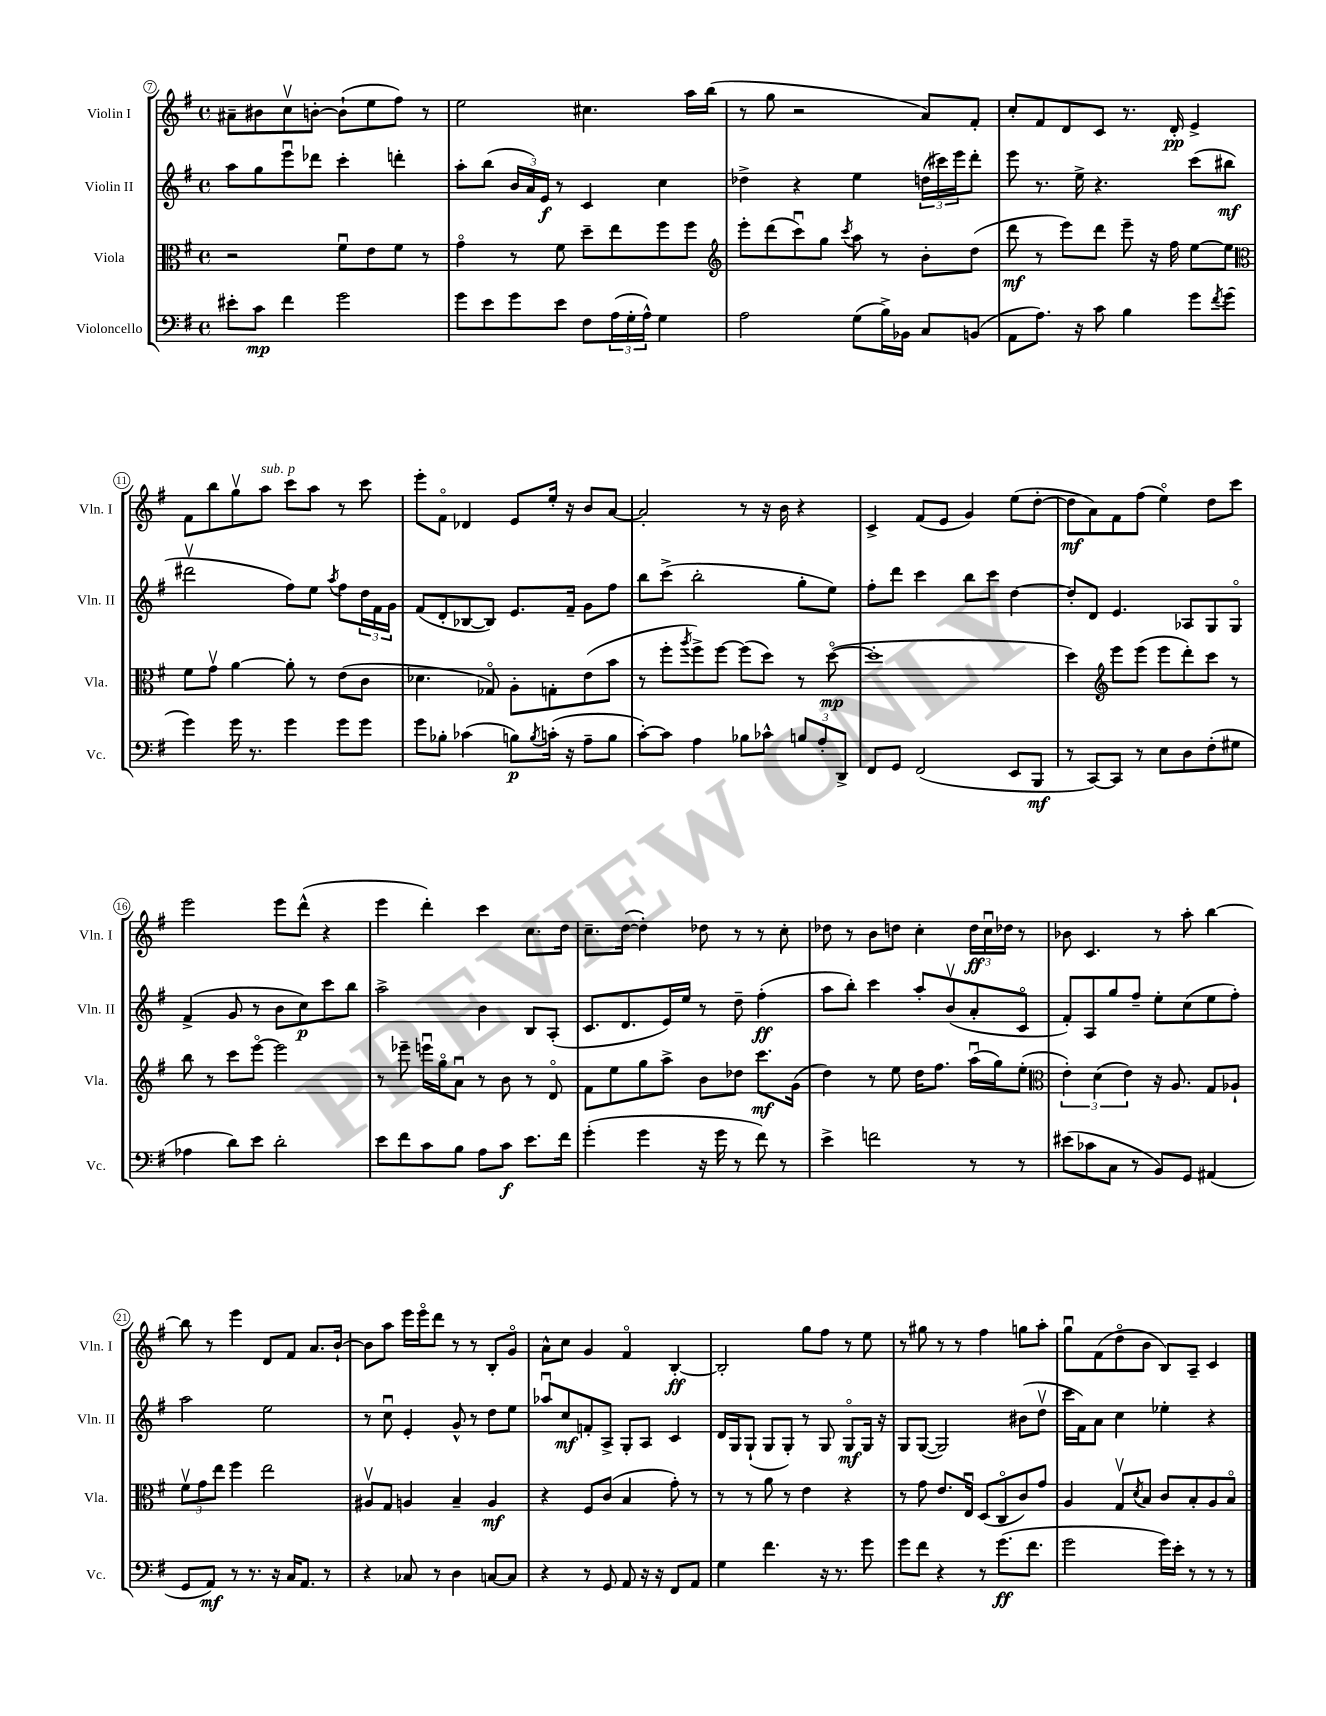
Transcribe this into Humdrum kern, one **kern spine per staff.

**kern	**dynam	**kern	**dynam	**kern	**dynam	**kern	**dynam
*part4	*part4	*part3	*part3	*part2	*part2	*part1	*part1
*staff4	*staff4	*staff3	*staff3	*staff2	*staff2	*staff1	*staff1
*I"Violoncello	*	*I"Viola	*	*I"Violin II	*	*I"Violin I	*
*I'Vc.	*	*I'Vla.	*	*I'Vln. II	*	*I'Vln. I	*
*clefF4	*	*clefC3	*	*clefG2	*	*clefG2	*
*k[f#]	*	*k[f#]	*	*k[f#]	*	*k[f#]	*
*M4/4	*	*M4/4	*	*M4/4	*	*M4/4	*
*met(c)	*	*met(c)	*	*met(c)	*	*met(c)	*
=7	=7	=7	=7	=7	=7	=7	=7
8e#X'\L	.	2r	.	8aa\L	.	8a#X~\L	.
8c\J	mp	.	.	8gg\	.	8b#X\	.
4f#\	.	.	.	8eeeu\	.	8ccv\	.
.	.	.	.	8ddd-X\J	.	[8bn'\J	.
2g\	.	8f#u\L	.	4ccc'\	.	(8b`\L]	.
.	.	8e\	.	.	.	8ee\	.
.	.	8f#\J	.	4dddn'\	.	8ff#\J)	.
.	.	8r	.	.	.	8r	.
=8	=8	=8	=8	=8	=8	=8	=8
8g\L	.	4g\	.	8aa'\L	.	2ee\	.
8e\	.	.	.	(8bb\J	.	.	.
8g\	.	8r	.	24b/LL	.	.	.
.	.	.	.	24a/)	.	.	.
.	.	.	.	24e/JJ	f	.	.
8e\J	.	8f#\	.	8r	.	.	.
8F#\L	.	8dd~\L	.	4c/	.	4.cc#X\	.
(24A\L	.	8ee\	.	.	.	.	.
24G'\	.	.	.	.	.	.	.
24A^^\JJ)	.	.	.	.	.	.	.
4G\	.	8ff#\	.	4cc\	.	.	.
.	.	8ff#\J	.	.	.	16aa\LL	.
.	.	.	.	.	.	(16bb\JJ	.
=9	=9	=9	=9	=9	=9	=9	=9
*	*	*clefG2	*	*	*	*	*
2A\	.	8eee'\L	.	4dd-X^\	.	8r	.
.	.	(8ddd\	.	.	.	8gg\	.
.	.	8cccu\)	.	4r	.	2r	.
.	.	8gg\J	.	.	.	.	.
.	.	8qccc/	.	.	.	.	.
(8G\L	.	8aa\	.	4ee\	.	.	.
16B^\L)	.	8r	.	.	.	.	.
16BB-X\JJ	.	.	.	.	.	.	.
8C/L	.	8b'\L	.	(24ddn\LL	.	8a/L)	.
.	.	.	.	24ccc#X\)	.	.	.
.	.	.	.	24eee\J	.	.	.
(8BBn/J	.	(8dd\J	.	8ddd'\J	.	8f#'/J	.
=10	=10	=10	=10	=10	=10	=10	=10
8AA\L	.	8ddd\	mf	8eee\	.	8cc'/L	.
8.A\J)	.	8r	.	8.r	.	8f#/	.
.	.	8eee\L)	.	.	.	8d/	.
16r	.	.	.	16ee^\	.	.	.
8c\	.	8ddd\J	.	4.r	.	8c/J	.
4B\	.	8eee~\	.	.	.	8.r	.
.	.	16r	.	.	.	.	.
.	.	16ff#\	.	.	.	16d'/	pp
8g\L	.	[8ee\L	.	(8ccc\L	.	4e^/	.
8qf#/	.	.	.	.	.	.	.
(8g\J	.	8ee\J]	.	8bb#X\J	mf	.	.
!!LO:LB:g=z
=11	=11	=11	=11	=11	=11	=11	=11
*	*	*clefC3	*	*	*	*	*
4g\)	.	8f#\L	.	2ddd#Xv\	.	8f#\L	.
.	.	8gv\J	.	.	.	8bb\	.
16g\	.	[4a\	.	.	.	8ggv\	.
8.r	.	.	.	.	.	.	.
!	!	!	!	!	!	!LO:TX:a:i:t=sub. p	!
.	.	.	.	.	.	8aa\J	.
4g\	.	8a'\]	.	8ff#\L)	.	8ccc\L	.
.	.	8r	.	8ee\J	.	8aa\J	.
.	.	.	.	8qaa/	.	.	.
8g\L	.	(8e\L	.	8ff#\L	.	8r	.
8g\J	.	8c\J	.	24dd\L	.	8ccc\	.
.	.	.	.	24f#\	.	.	.
.	.	.	.	24g\JJ	.	.	.
=12	=12	=12	=12	=12	=12	=12	=12
8g\L	.	4.d-X\	.	(8f#/L	.	8eee'\L	.
8B-X'\J	.	.	.	8d'/	.	8f#\J	.
(4c-X\	.	.	.	[8B-X/	.	4d-X/	.
.	.	8G-X/)	.	8B-/J])	.	.	.
8Bn\L)	p	8A'\L	.	8.e/L	.	8e/L	.
8qB/	.	.	.	.	.	.	.
(16cn'\Jk	.	8Gn'\	.	.	.	16ee'/Jk	.
16r	.	.	.	16f#~/Jk	.	16r	.
8A~\L	.	(8e\	.	8g\L	.	8b/L	.
8B\J	.	8b\J	.	8ff#\J	.	[8a/J	.
=13	=13	=13	=13	=13	=13	=13	=13
[8c'\L)	.	8r	.	8bb\L	.	2a'/]	.
8c\J]	.	8ff#'\L	.	(8ccc^\J	.	.	.
.	.	8qaa/	.	.	.	.	.
4A\	.	8ff#^\)	.	2bb'\	.	.	.
.	.	[8ff#\J	.	.	.	.	.
8B-X\L	.	(8ff#\L]	.	.	.	8r	.
8c-X^^\J	.	8dd\J)	.	.	.	16r	.
.	.	.	.	.	.	16b\	.
12Bn/L	.	8r	.	8gg'\L	.	4r	.
12A'/	.	.	.	.	.	.	.
.	.	([8dd\	mp	8ee\J)	.	.	.
12DD^/J	.	.	.	.	.	.	.
=14	=14	=14	=14	=14	=14	=14	=14
8FF#/L	.	1dd']	.	8ff#'\L	.	4c^/	.
8GG/J	.	.	.	8ddd\J	.	.	.
(2FF#/	.	.	.	4ccc\	.	(8f#/L	.
.	.	.	.	.	.	8e/J	.
.	.	.	.	8bb\L	.	4g/)	.
.	.	.	.	8ccc\J	.	.	.
8EE/L	.	.	.	[4dd\	.	(8ee\L	.
8BBB/J	mf	.	.	.	.	[8dd'\J	.
=15	=15	=15	=15	=15	=15	=15	=15
8r	.	4dd\)	.	8dd'/L]	.	8dd\L]	mf
[8CC/L)	.	.	.	8d/J	.	8a\)	.
*	*	*clefG2	*	*	*	*	*
8CC/J]	.	8eee\L	.	4.e/	.	8f#\	.
8r	.	(8eee\J	.	.	.	(8ff#\J	.
8E\L	.	8eee\L	.	.	.	4ee\)	.
8D\	.	8ddd'\)	.	8A-X/L	.	.	.
(8F#'\	.	8ccc\J	.	8G/	.	8dd\L	.
8G#X\J	.	8r	.	8G/J	.	8ccc\J	.
!!LO:LB:g=z
=16	=16	=16	=16	=16	=16	=16	=16
4A-X\	.	8bb\	.	(4f#^/	.	2eee\	.
.	.	8r	.	.	.	.	.
8d\L)	.	8ccc\L	.	8g/	.	.	.
8e\J	.	[8eee\J	.	8r	.	.	.
2d'\	.	2eee\]	.	8b\L	.	8eee\L	.
.	.	.	.	8cc\)	p	(8ddd^^\J	.
.	.	.	.	8ccc\	.	4r	.
.	.	.	.	8bb\J	.	.	.
=17	=17	=17	=17	=17	=17	=17	=17
8e\L	.	8r	.	2aa^\	.	4eee\	.
8f#\	.	8eee-X~\	.	.	.	.	.
8c\	.	16eeenu\LL	.	.	.	4ddd'\)	.
.	.	16gg\J	.	.	.	.	.
8B\J	.	8au\J	.	.	.	.	.
8A\L	.	8r	.	4b\	.	4ccc\	.
8c\J	f	8b\	.	.	.	.	.
8.e\L	.	8r	.	8B/L	.	8.cc\L	.
.	.	8d/	.	(8A'/J	.	.	.
16f#\Jk	.	.	.	.	.	16dd\Jk	.
=18	=18	=18	=18	=18	=18	=18	=18
(4g'\	.	8f#\L	.	8.c/L	.	8.cc~\L	.
.	.	8ee\	.	.	.	.	.
.	.	.	.	8.d/	.	([16dd\Jk	.
4g\	.	8gg\	.	.	.	4dd'\])	.
.	.	8aa^\J	.	16e/L)	.	.	.
.	.	.	.	16ee/JJ	.	.	.
16r	.	8b\L	.	8r	.	8dd-X\	.
16g\	.	.	.	.	.	.	.
8r	.	8dd-X\J	.	8dd~\	.	8r	.
8f#\)	.	8.ccc\L	mf	(4ff#'\	ff	8r	.
8r	.	.	.	.	.	8cc'\	.
.	.	(16g\Jk	.	.	.	.	.
=19	=19	=19	=19	=19	=19	=19	=19
4e^\	.	4dd\)	.	8aa\L	.	8dd-X\	.
.	.	.	.	8bb'\J)	.	8r	.
2fn\	.	8r	.	4ccc\	.	8b\L	.
.	.	8ee\	.	.	.	8ddn\J	.
.	.	16dd\KL	.	8aa'/L	.	4cc'\	.
.	.	8.ff#\J	.	.	.	.	.
.	.	.	.	(8bv/	.	.	.
8r	.	(16aau\LL	.	8a'/	.	24dd\LL	ff
.	.	.	.	.	.	24ccu\	.
.	.	16gg\J)	.	.	.	.	.
.	.	.	.	.	.	24dd-X\JJ	.
8r	.	(8ee'\J	.	8c/J	.	8r	.
=20	=20	=20	=20	=20	=20	=20	=20
*	*	*clefC3	*	*	*	*	*
(8e#X\L	.	6e'\)	.	8f#'/L)	.	8b-X\	.
8c-X\	.	.	.	8A/	.	4.c/	.
.	.	(6d\	.	.	.	.	.
8C\J	.	.	.	8gg/	.	.	.
.	.	6e\)	.	.	.	.	.
8r	.	.	.	8ff#~/J	.	.	.
8BB/L)	.	16r	.	8ee'\L	.	8r	.
.	.	8.A/	.	.	.	.	.
8GG/J	.	.	.	(8cc\	.	8aa'\	.
(4AA#X/	.	8G/L	.	8ee\	.	[4bb\	.
.	.	8A-X`/J	.	8ff#'\J)	.	.	.
!!LO:LB:g=z
=21	=21	=21	=21	=21	=21	=21	=21
8GG/L	.	12f#v\L	.	2aa\	.	8bb\]	.
.	.	12g\	.	.	.	.	.
8AA/J)	mf	.	.	.	.	8r	.
.	.	12ee\J	.	.	.	.	.
8r	.	4ff#\	.	.	.	4eee\	.
8.r	.	.	.	.	.	.	.
.	.	2ee\	.	2ee\	.	8d/L	.
16r	.	.	.	.	.	.	.
16C/KL	.	.	.	.	.	8f#/J	.
8.AA/J	.	.	.	.	.	.	.
.	.	.	.	.	.	8.a/L	.
8r	.	.	.	.	.	.	.
.	.	.	.	.	.	[16b`/Jk	.
=22	=22	=22	=22	=22	=22	=22	=22
4r	.	8A#Xv/L	.	8r	.	8b\L]	.
.	.	8G/J	.	8ccu\	.	8aa\J	.
8C-X/	.	4An/	.	4e'/	.	16eee\LL	.
.	.	.	.	.	.	16eee\J	.
8r	.	.	.	.	.	8ddd\J	.
4D\	.	4B~/	.	8g^^/	.	8r	.
.	.	.	.	8r	.	8r	.
[8Cn/L	.	4A/	mf	8dd\L	.	8B'/L	.
8C/J]	.	.	.	8ee\J	.	8g/J	.
=23	=23	=23	=23	=23	=23	=23	=23
4r	.	4r	.	8aa-Xu/L	.	8a^^\L	.
.	.	.	.	8cc/	mf	8cc\J	.
8r	.	8F#/L	.	8fn'/	.	4g/	.
8GG/	.	(8c/J	.	8A^/J	.	.	.
8AA/	.	4B/	.	8G'/L	.	4f#/	.
16r	.	.	.	8A/J	.	.	.
16r	.	.	.	.	.	.	.
8FF#/L	.	8g'\)	.	4c/	.	[4B'/	ff
8AA/J	.	8r	.	.	.	.	.
=24	=24	=24	=24	=24	=24	=24	=24
4G\	.	8r	.	16d/LL	.	2B'/]	.
.	.	.	.	16G/J	.	.	.
.	.	8r	.	(8G`/J	.	.	.
4.f#\	.	8a\	.	8G/L	.	.	.
.	.	8r	.	8G'/J)	.	.	.
.	.	4e\	.	8r	.	8gg\L	.
16r	.	.	.	8G/	.	8ff#\J	.
8.r	.	.	.	.	.	.	.
.	.	4r	.	8G/L	mf	8r	.
8g\	.	.	.	16G/Jk	.	8ee\	.
.	.	.	.	16r	.	.	.
=25	=25	=25	=25	=25	=25	=25	=25
8g\L	.	8r	.	8G/L	.	8r	.
8f#\J	.	8g\	.	([8G/J	.	8gg#X\	.
4r	.	8.e/L	.	2G/])	.	8r	.
.	.	.	.	.	.	8r	.
.	.	16Eu/Jk	.	.	.	.	.
8r	.	(8D/L	.	.	.	4ff#\	.
(8.g\L	ff	8C/	.	.	.	.	.
.	.	8c/)	.	(8b#X\L	.	8ggn\L	.
8.f#\J	.	.	.	.	.	.	.
.	.	8g/J	.	8ddv\J	.	8aa'\J	.
=26	=26	=26	=26	=26	=26	=26	=26
2g\	.	4A/	.	16ccc\LL	.	8ggu\L	.
.	.	.	.	16f#\J)	.	.	.
.	.	.	.	8a\J	.	(8f#\	.
.	.	8Gv/L	.	4cc\	.	8dd\	.
.	.	8qd/	.	.	.	.	.
.	.	8B/J	.	.	.	8b\J	.
16g\LL)	.	8c/L	.	4ee-X'\	.	8B/L)	.
16e'\JJ	.	.	.	.	.	.	.
8r	.	8B'/	.	.	.	8A~/J	.
8r	.	8A/	.	4r	.	4c/	.
8r	.	8B/J	.	.	.	.	.
==	==	==	==	==	==	==	==
*-	*-	*-	*-	*-	*-	*-	*-
